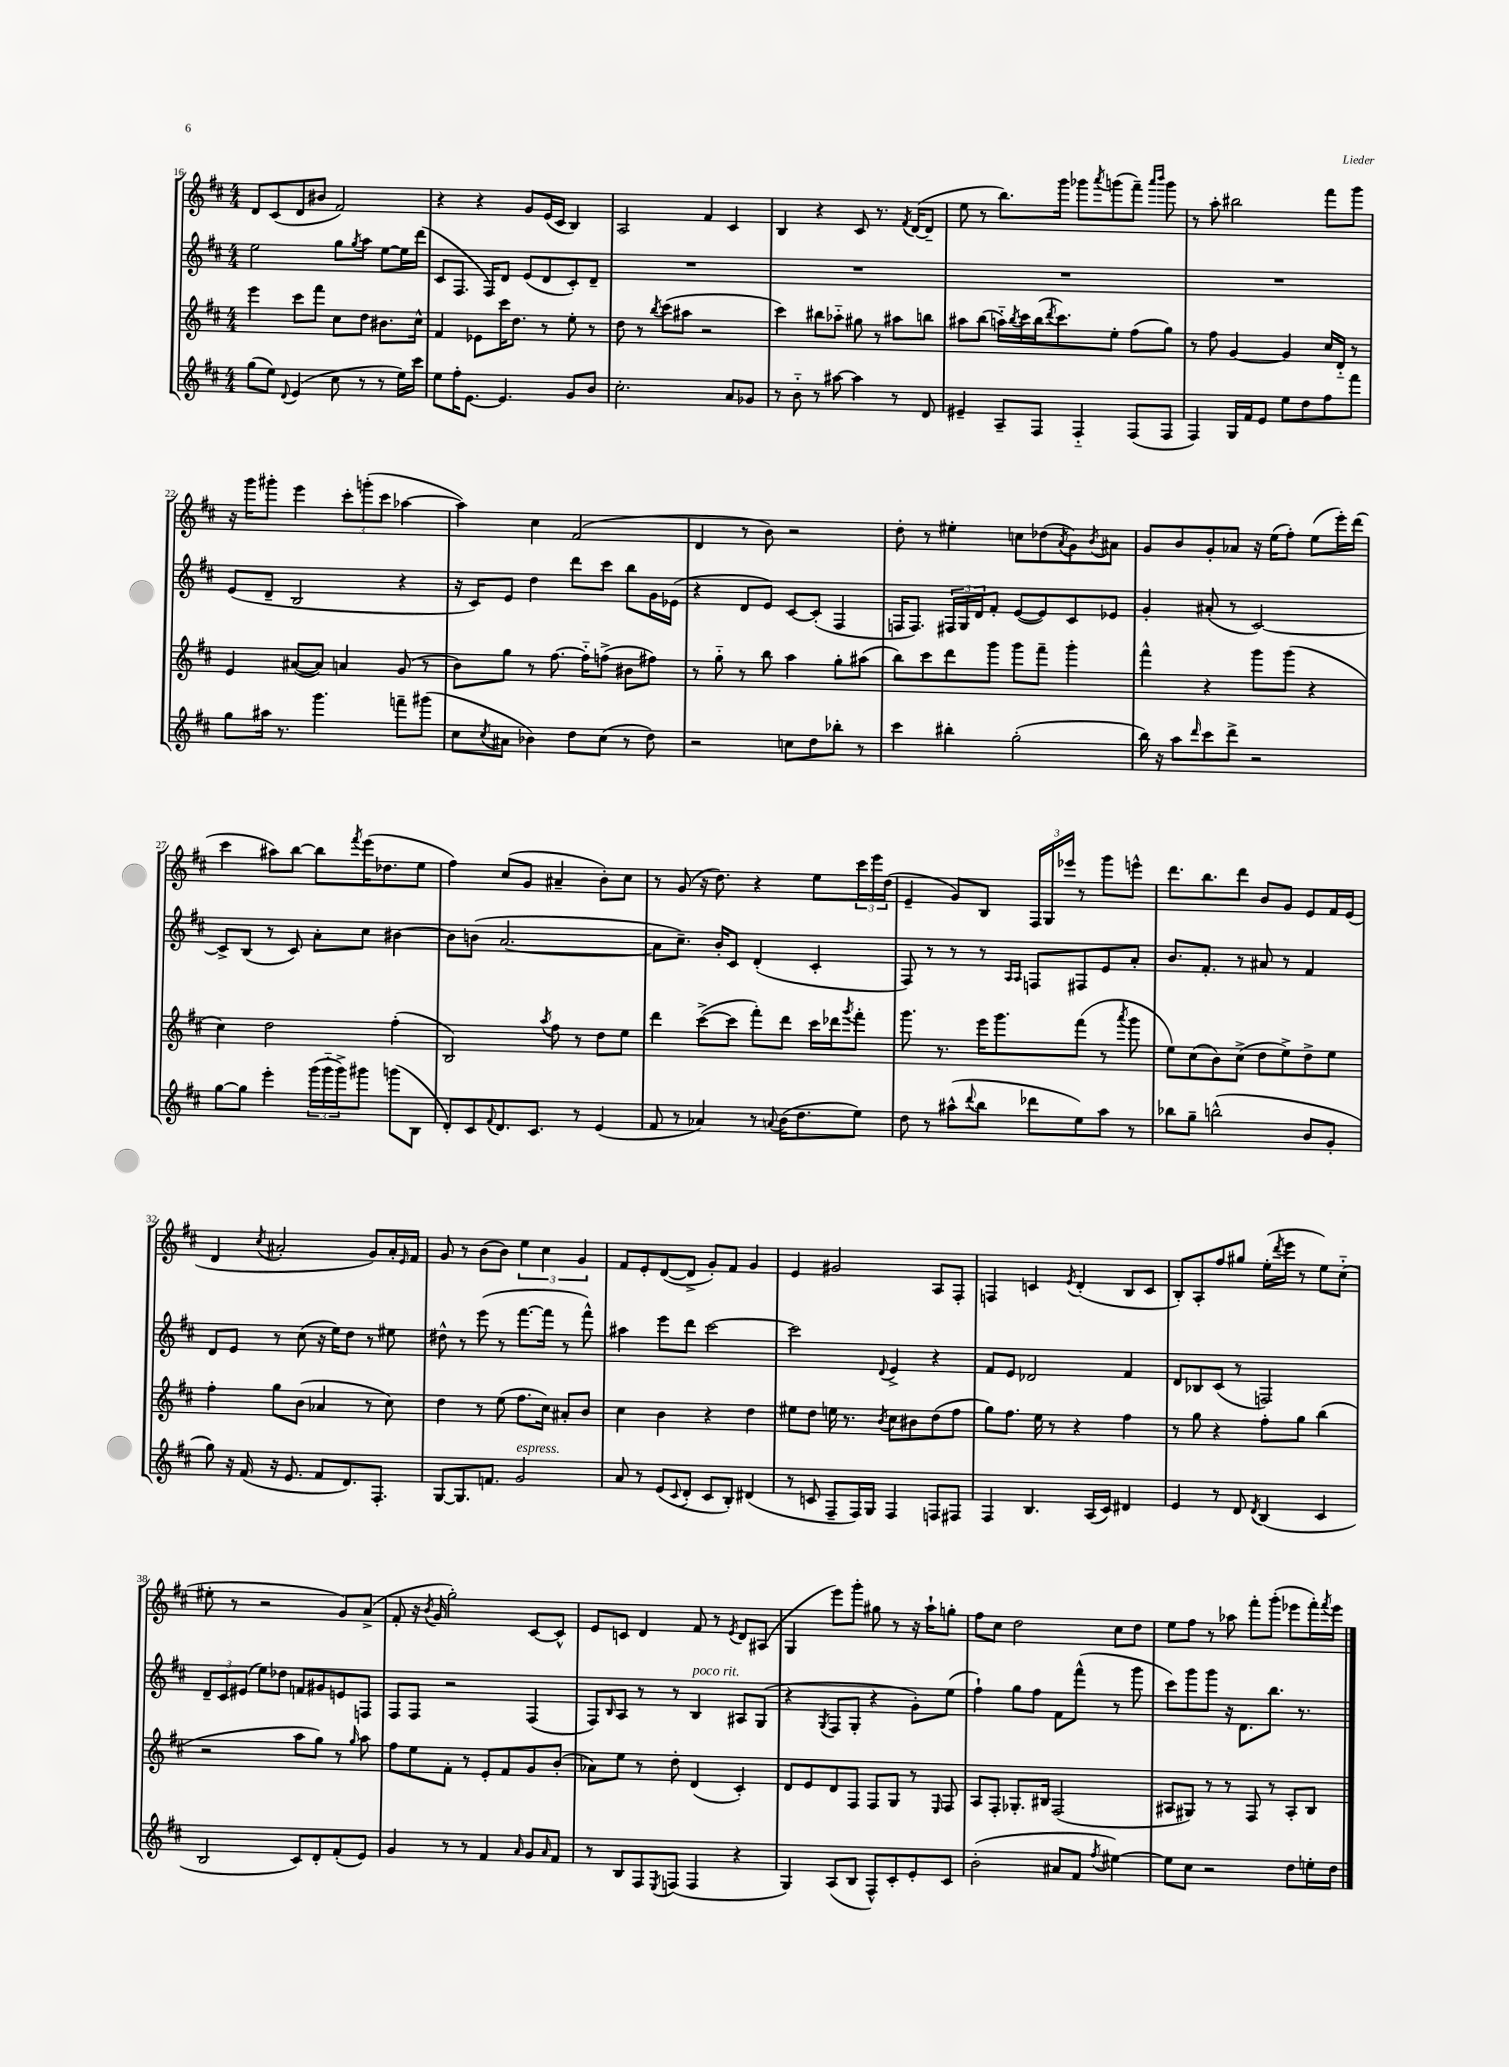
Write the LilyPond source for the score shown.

<<
\new StaffGroup <<
\new Staff = "s0" {
    \clef treble \key d \major \numericTimeSignature \time 4/4
    d'8 cis'8( d'8 bis'8 fis'2) |
    r4 r4 g'8 e'16( cis'16 b4) |
    a2 fis'4 cis'4 |
    b4 r4 cis'8 r8. \acciaccatura { fis'8 } d'16~( d'8-- |
    e''8 r8 b''8.) g'''16 ges'''8 \acciaccatura { a'''8 } g'''8( fis'''8--) \grace { a'''16 b'''16 } g'''8 |
    r8 a''8-. bis''2 fis'''8 g'''8 |
    r16 g'''16 gis'''8-. e'''4 \tuplet 3/2 { cis'''8-. g'''8-.( cis'''8 } aes''4~ |
    aes''4) cis''4 fis'2( |
    d'4 r8 b'8) r2 |
    d''8-. r8 eis''4-. c''8 des''8( \acciaccatura { a'8 } g'8) \acciaccatura { b'8 } ais'8 |
    g'8 b'8 g'8-. aes'8 r16 e''16( fis''8-.) e''8( e'''16-.) d'''16( |
    cis'''4 ais''8) b''8~ b''8 \acciaccatura { fis'''8 } e'''16( des''8. e''8 |
    fis''4) cis''8( g'8 ais'4-- b'8-.) cis''8 |
    r8 g'8( r16 d''8.) r4 e''8 \tuplet 3/2 { cis'''16 e'''16 d''16( } |
    e'4-- g'8) b8 \tuplet 3/2 { fis16 g16 ees'''16 } r8 g'''8 e'''8-^ |
    d'''8. b''8. d'''8 b'8 g'8 e'8 fis'16 e'16( |
    d'4 \acciaccatura { cis''8 } ais'2-. g'8) ais'16-. \grace { e'16 } fis'16 |
    g'8 r8 b'8( b'8) \tuplet 3/2 { e''4 cis''4 g'4 } |
    fis'8 e'8-. d'8~( d'8-> g'8-.) fis'8 g'4 |
    e'4 gis'2 a8 fis8-. |
    f4 c'4 \acciaccatura { e'8 } d'4-.( b8 c'8 |
    b8-.) a8-. fis''8 gis''8 e''16-.( \acciaccatura { d'''8 } e'''16 r8 e''8) cis''8-_( |
    eis''8-. r8 r2 g'8) a'8->( |
    fis'8-. r16 \acciaccatura { b'8 } g'16 g''2-.) cis'8~ cis'8-^ |
    e'8 c'8 d'4 fis'8 r8 \acciaccatura { e'8 } d'8 ais8( |
    g4 e'''8) g'''8-. gis''8 r8 r16 a''16-! g''8-. |
    fis''8 cis''8 d''2 cis''8 d''8 |
    e''8 fis''8 r8 aes''8 fis'''8-. g'''8-.( ees'''8 fis'''16-.) \acciaccatura { fis'''8 } ees'''16 \bar "|." |
}
\new Staff = "s1" {
    \clef treble \key d \major \numericTimeSignature \time 4/4
    e''2 g''8 \acciaccatura { g''8 } a''8 e''8~ e''16 d'''16( |
    cis'8 fis8. fis16) d'8 e'8( d'8 cis'8-.) d'8-- |
    R1 |
    R1 |
    R1 |
    R1 |
    e'8( d'8-- b2 r4 |
    r16 cis'16) e'8 d''4 d'''8 cis'''8 b''8 g'16 ees'16( |
    r4 d'8 e'8) cis'8~ cis'8-.( fis4 |
    f16 f8.) \tuplet 3/2 { fis16 g16 d'16 } fis'8-. e'8~( e'8) cis'8 ees'8 |
    g'4-. ais'8-.( r8 cis'2~) |
    cis'8-> b8( r8 cis'8) a'8-. cis''8 bis'4~ |
    bis'8 b'8( a'2.~ |
    a'8 cis''8.--) b'16-. cis'8 d'4-.( cis'4-. |
    fis8) r8 r8 r8 \grace { a16 a16 } f8 fis8 e'8 a'8-. |
    b'8. fis'8.-. r8 ais'8 r8 fis'4 |
    d'8 e'8 r8 cis''8( r16 e''16) d''8 r8 eis''8 |
    dis''8-^ r8 e'''8( r8 fis'''8.~ fis'''16 r8 fis'''8-^) |
    ais''4 e'''8 d'''8 cis'''2~ |
    cis'''2 \appoggiatura { d'8 } e'4-> r4 |
    fis'8 e'8 des'2 fis'4 |
    d'8 bes8 cis'8( r8 f2) |
    \tuplet 3/2 { d'8-- cis'8 eis'8( } e''8) des''8 f'8 gis'8 e'8 f8 |
    fis8 fis8 r2 fis4( |
    fis8) \grace { b16 } a8 r8 r8 b4^\markup { \italic "poco rit." } ais8 g8( |
    r4 \acciaccatura { g8 } fis8 g8-. r4 g'8-.) e''8( |
    fis''4-!) g''8 fis''8 fis'8 fis'''8-^( r8 g'''8 |
    cis'''8) g'''8 g'''8 r16 d'8. b''8. r8. \bar "|." |
}
\new Staff = "s2" {
    \clef treble \key d \major \numericTimeSignature \time 4/4
    e'''4 cis'''8 fis'''8 cis''8 d''8 bis'8. cis''16-^ |
    fis'4 ees'8 cis'''16 d''8. r8 e''8-. r8 |
    d''8 r8 \acciaccatura { b''8 } cis'''8( ais''8 r2 |
    cis'''4) bis''8 aes''8-_ gis''8 r8 ais''8 b''8 |
    ais''8 b''8( a''16-_) \acciaccatura { b''8 } cis'''16 b''16( \acciaccatura { d'''8 } cis'''8.) e''8-. fis''8( g''8) |
    r8 fis''8 g'4~ g'4 cis''16 d'16-_ r8 |
    e'4 ais'8~( ais'8) a'4 g'8( r8 |
    b'8) g''8 r8 fis''8.~ fis''16-_ f''8->( bis'8 fis''8) |
    r8 g''8-_ r8 b''8 a''4 g''8-. ais''8( |
    b''8) cis'''8 d'''8 g'''8 g'''8 fis'''8-- g'''4-. |
    fis'''4-^ r4 g'''8 g'''8( r4 |
    cis''4) d''2 fis''4-.( |
    b2) \acciaccatura { a''8 } fis''8 r8 d''8 e''8 |
    d'''4 cis'''8~->( cis'''8 fis'''8-.) d'''8 cis'''16 des'''16 \acciaccatura { g'''8 } fis'''8-. |
    g'''8. r8. e'''16 g'''8. fis'''8( r8 \acciaccatura { a'''8 } g'''8 |
    e''8) cis''8( b'8) cis''8->( d''8 e''8->) d''8-> e''8 |
    fis''4-. g''8 b'8( aes'4 r8 cis''8) |
    d''4 r8 e''8( fis''8. cis''16) ais'8-. b'8 |
    cis''4 b'4 r4 d''4 |
    eis''8 d''8 e''16 r8. \acciaccatura { b'8 } cis''8 bis'8 d''8( fis''8 |
    g''8) fis''8. e''16 r8 r4 fis''4 |
    r8 g''8 r4 fis''8-. g''8 b''4( |
    r2 a''8 g''8) r8 \grace { g''16 } a''8 |
    fis''8 e''8 fis'8-. r8 e'8-. fis'8 g'8 b'8-.( |
    aes'8) e''8 r8 d''8-. d'4( cis'4-.) |
    d'8 e'8 d'8 fis8 fis8 g8 r8 \grace { e16 } fis8 |
    a8 fis8-. ges8.-. bis16 fis2( |
    ais8 gis8) r8 r8 fis8 r8 ais8-. b8 \bar "|." |
}
\new Staff = "s3" {
    \clef treble \key d \major \numericTimeSignature \time 4/4
    g''8( e''8) \appoggiatura { d'8 } e'4( cis''8 r8 r8 e''16) cis'''16 |
    e''8 fis''16-. e'8.~ e'4. g'8 b'8 |
    cis''2.-. a'8 ges'8 |
    r8 b'8-_ r8 ais''8~ ais''4 r8 d'8 |
    eis'4-- a8-- fis8 fis4-_ fis8( fis8 |
    fis4) g16 fis'16 e'8 e''8 d''8 fis''8 fis'''8 |
    g''8 ais''16 r8. g'''4. f'''8-- gis'''8( |
    cis''8 \acciaccatura { cis''8 } ais'8 bes'4) d''8 cis''8( r8 d''8) |
    r2 c''8 d''8 bes''8-. r8 |
    cis'''4 bis''4-. g''2-.( |
    b''16) r16 a''8 \grace { d'''16 } cis'''8 d'''8-> r2 |
    g''8~ g''8 e'''4-. \tuplet 3/2 { g'''16( g'''16-_ g'''16->) } gis'''8 g'''8( b8 |
    d'8-.) cis'8 \appoggiatura { fis'8 } d'8. cis'8. r8 e'4( |
    fis'8 r8 aes'4) r8 \appoggiatura { a'8 } b'16( d''8. e''8) |
    d''8 r8 ais''8-^( \appoggiatura { d'''8 } b''8 des'''8 e''8) ais''8 r8 |
    bes''8 g''8-- b''2-^( b'8 g'8-. |
    g''8) r16 fis'16( r16 e'8. fis'8 d'8.) fis8.-. |
    g8~ g8. f'8. g'2^\markup { \italic "espress." } |
    a'8 r8 e'8( \appoggiatura { cis'8 } d'8-. cis'8 b8-.) dis'4( |
    r8 c'8 fis8-- fis16) g16 fis4 f8 fis8 |
    fis4 b4. a16( cis'16) dis'4 |
    e'4 r8 d'8 \acciaccatura { d'8 } b4( cis'4 |
    b2 cis'8) d'8-. fis'8-.( e'8) |
    g'4 r8 r8 fis'4 \grace { a'16 } g'8 \grace { a'16 } fis'8 |
    r8 b8 fis8 \acciaccatura { e8 } f8( f4 r4 |
    g4) a8( b8 fis8-^) cis'8-. e'8-. cis'8 |
    b'2-.( ais'8 fis'8 \acciaccatura { fis''8 } eis''4~) |
    eis''8 cis''8 r2 d''8 e''16-. d''16 \bar "|." |
}
>>
>>
\layout { \context { \Score currentBarNumber = #16 } }
